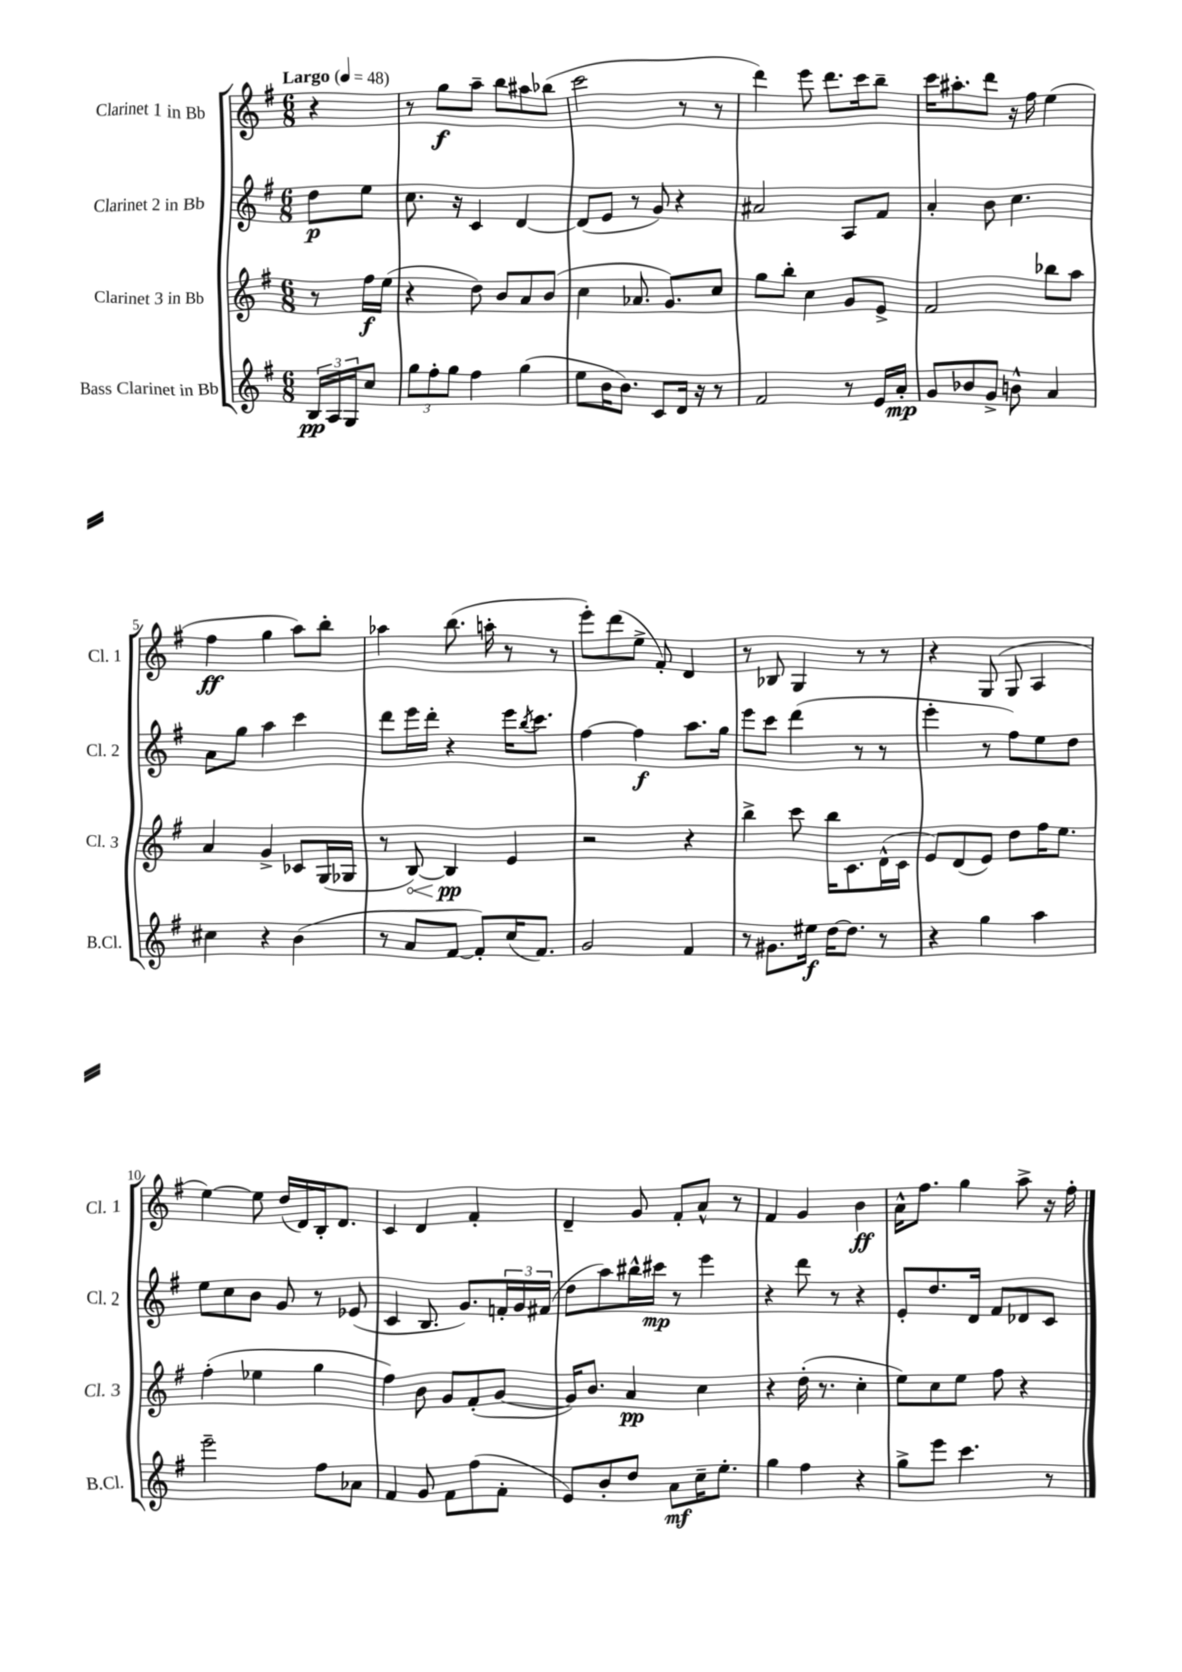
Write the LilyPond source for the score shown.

<<
\new StaffGroup <<
\new Staff = "s0" \with { instrumentName = "Clarinet 1 in Bb" shortInstrumentName = "Cl. 1" } {
    \clef treble \key g \major \numericTimeSignature \time 6/8 \partial 4 \tempo "Largo" 4 = 48
    r4 |
    r8 g''8\f a''8-- b''8 ais''8 bes''8( |
    c'''2 r8 r8 |
    d'''4) e'''8 d'''8. c'''16 b''8-- |
    c'''16 ais''8.-. d'''8 r16 fis''16 e''4( |
    fis''4\ff g''4 a''8) b''8-. |
    aes''4 b''8.( a''16-. r8 r8 |
    e'''8-.) d'''8( e''8-> fis'8-.) d'4 |
    r8 bes8 g4 r8 r8 |
    r4 g8( g8 a4 |
    e''4~) e''8 d''16( d'16) b16-. d'8. |
    c'4 d'4 fis'4-. |
    d'4-- g'8 fis'8-. a'8-^ r8 |
    fis'4 g'4 b'4\ff |
    a'16-^ fis''8. g''4 a''8-> r16 fis''16-. \bar "|." |
}
\new Staff = "s1" \with { instrumentName = "Clarinet 2 in Bb" shortInstrumentName = "Cl. 2" } {
    \clef treble \key g \major \numericTimeSignature \time 6/8 \partial 4
    d''8\p e''8 |
    c''8. r16 c'4 d'4~ |
    d'8( e'8 r8 g'8) r4 |
    ais'2 a8 fis'8 |
    a'4-. b'8 c''4. |
    a'8 g''8 a''4 c'''4 |
    d'''8 e'''16 d'''16-. r4 e'''16 \acciaccatura { b''8 } c'''8. |
    fis''4~ fis''4\f a''8. g''16 |
    e'''8 c'''8 d'''4( r8 r8 |
    e'''4-. r8 fis''8) e''8 d''8 |
    e''8 c''8 b'8 g'8 r8 ees'8( |
    c'4 b8. g'8.) \tuplet 3/2 { f'16-. g'16 fis'16( } |
    d''8 a''8) bis''16-^ cis'''16\mp r8 e'''4 |
    r4 d'''8 r8 r4 |
    e'8-. d''8. d'16 fis'8 des'8 c'8 \bar "|." |
}
\new Staff = "s2" \with { instrumentName = "Clarinet 3 in Bb" shortInstrumentName = "Cl. 3" } {
    \clef treble \key g \major \numericTimeSignature \time 6/8 \partial 4
    r8 fis''16\f e''16( |
    r4 d''8) b'8 a'8 b'8( |
    c''4 aes'8. g'8.) c''8 |
    g''8 b''8-. c''4 g'8 e'8-> |
    fis'2 bes''8 a''8 |
    a'4 g'4-> ces'8 g16( ges16 |
    r8 \once \override Hairpin.circled-tip = ##t b8~\<) b4\pp\! e'4 |
    r2 r4 |
    b''4-> c'''8 b''16 c'8. d'16-^( c'16 |
    e'8) d'8( e'8) d''8 fis''16 e''8. |
    fis''4-.( ees''4 g''4 |
    fis''4) b'8 g'8 fis'8-.( g'8~ |
    g'16) b'8. a'4\pp c''4 |
    r4 d''16-.( r8. c''4-. |
    e''8) c''8 e''8 fis''8 r4 \bar "|." |
}
\new Staff = "s3" \with { instrumentName = "Bass Clarinet in Bb" shortInstrumentName = "B.Cl." } {
    \clef treble \key g \major \numericTimeSignature \time 6/8 \partial 4
    \tuplet 3/2 { b16\pp a16 g16 } c''8 |
    \tuplet 3/2 { g''8 fis''8-. g''8 } fis''4 g''4( |
    e''8 b'16 b'8.) c'8 d'16 r16 r8 |
    fis'2 r8 e'16 a'16-.\mp |
    g'8 bes'8 g'8-> b'8-^ a'4 |
    cis''4 r4 b'4( |
    r8 a'8 fis'8~ fis'8-.) c''16( fis'8.) |
    g'2 fis'4 |
    r8 gis'8. eis''16\f d''16~ d''8. r8 |
    r4 g''4 a''4 |
    e'''2-- fis''8 aes'8 |
    fis'4 g'8 fis'8 fis''8( fis'8-. |
    e'8) b'8-. d''8 a'8\mf c''16-- e''8.-. |
    g''4 fis''4 r4 |
    g''8-> e'''8 c'''4. r8 \bar "|." |
}
>>
>>
